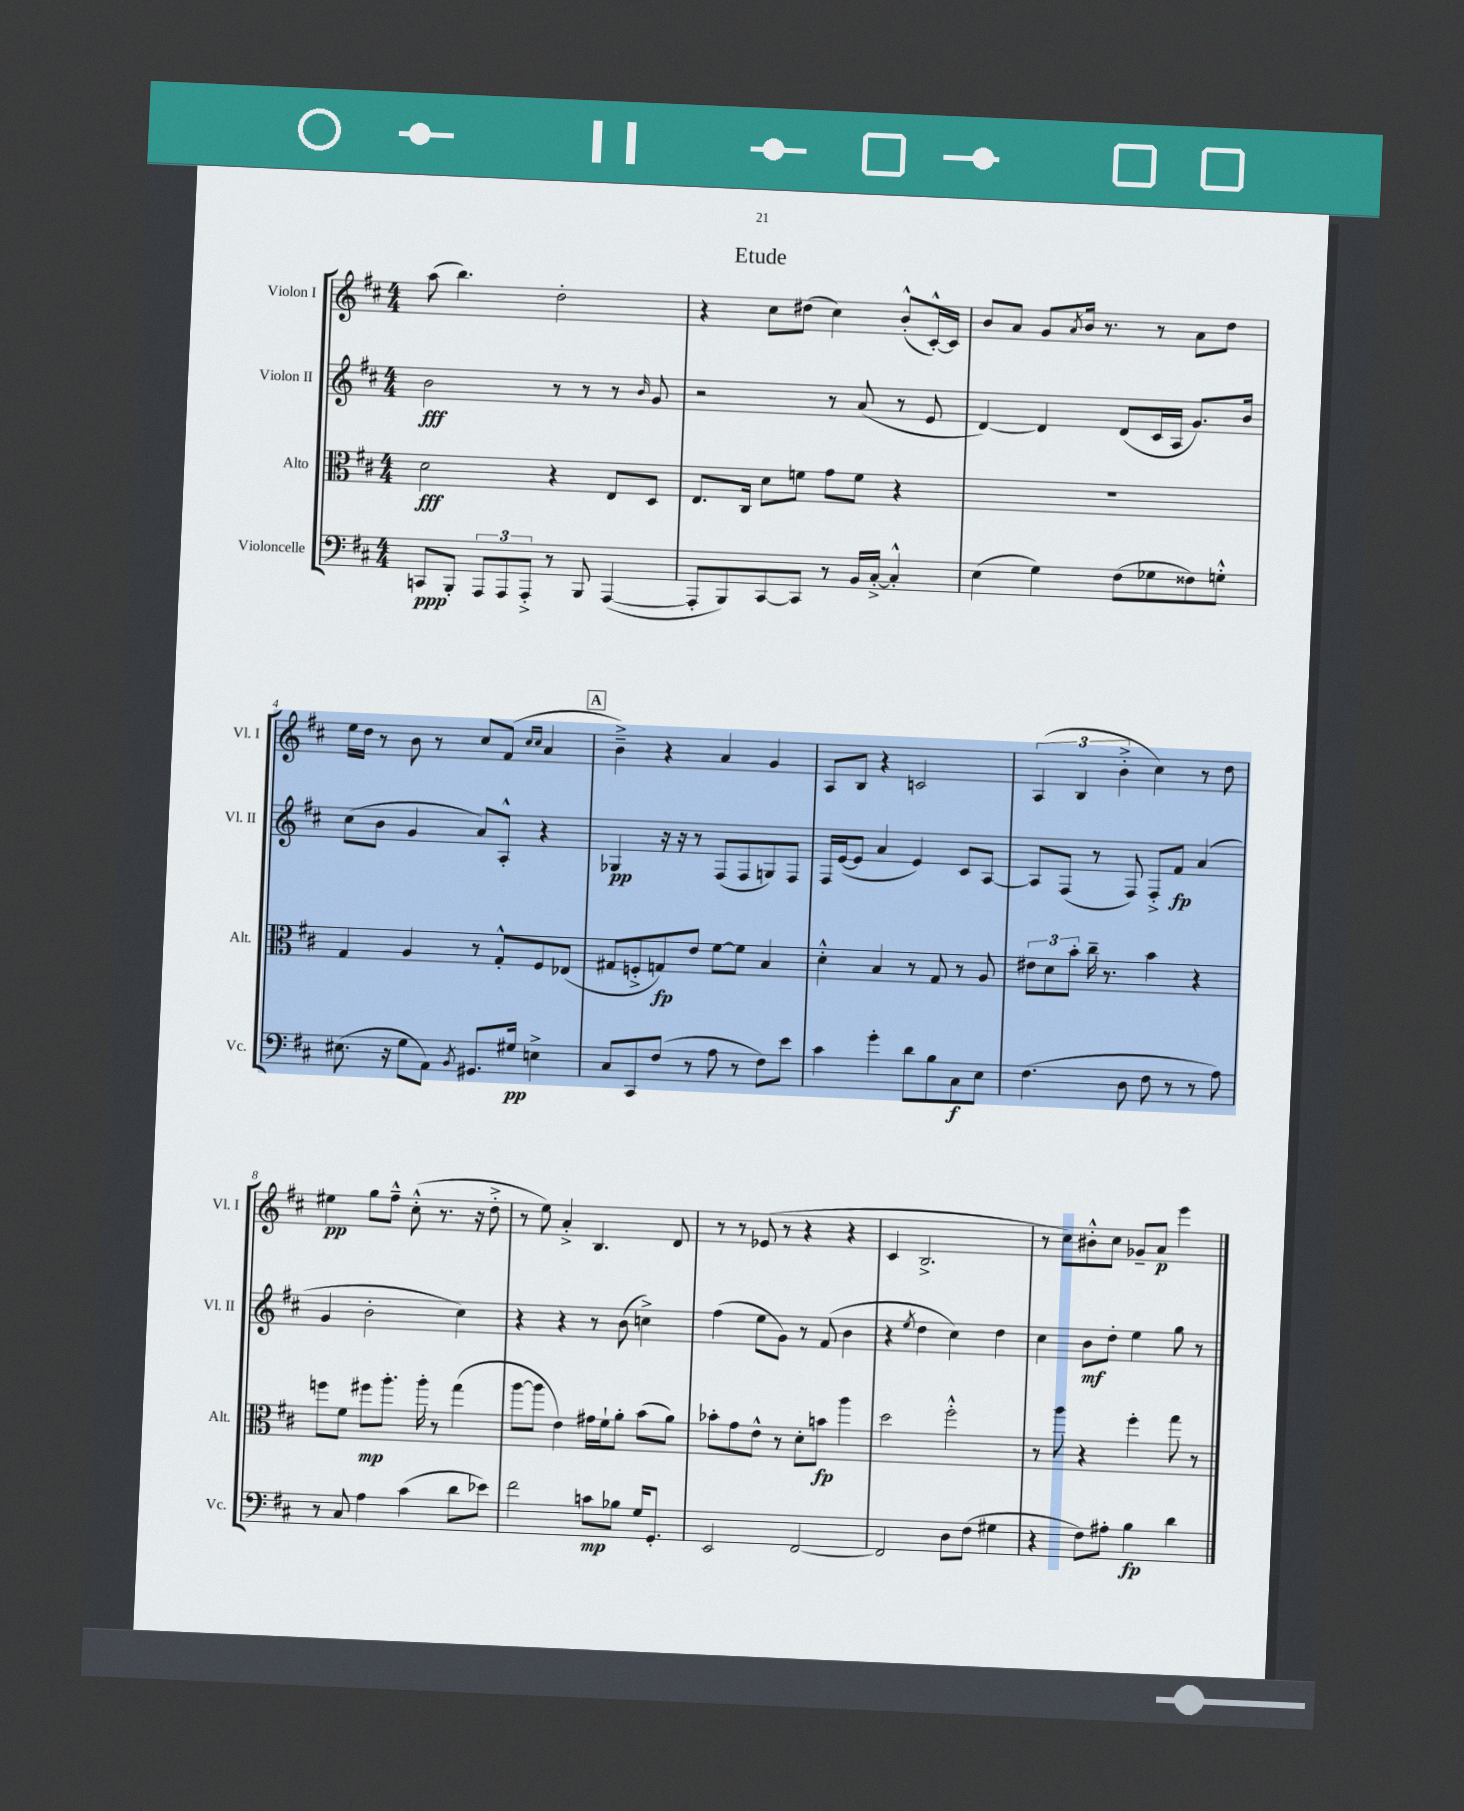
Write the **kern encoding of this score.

**kern	**dynam	**kern	**dynam	**kern	**dynam	**kern	**dynam
*part4	*part4	*part3	*part3	*part2	*part2	*part1	*part1
*staff4	*staff4	*staff3	*staff3	*staff2	*staff2	*staff1	*staff1
*I"Violoncelle	*	*I"Alto	*	*I"Violon II	*	*I"Violon I	*
*I'Vc.	*	*I'Alt.	*	*I'Vl. II	*	*I'Vl. I	*
*clefF4	*	*clefC3	*	*clefG2	*	*clefG2	*
*k[f#c#]	*	*k[f#c#]	*	*k[f#c#]	*	*k[f#c#]	*
*M4/4	*	*M4/4	*	*M4/4	*	*M4/4	*
=1	=1	=1	=1	=1	=1	=1	=1
8CCn/L	ppp	2d\	fff	2b\	fff	(8aa\	.
8BBB'/J	.	.	.	.	.	4.bb\)	.
12AAA/L	.	.	.	.	.	.	.
12AAA/	.	.	.	.	.	.	.
12AAA'^/J	.	.	.	.	.	.	.
8r	.	4r	.	8r	.	2dd'\	.
8BBB/	.	.	.	8r	.	.	.
([4AAA/	.	8E/L	.	8r	.	.	.
.	.	.	.	16qqb/	.	.	.
.	.	8D/J	.	8g/	.	.	.
=2	=2	=2	=2	=2	=2	=2	=2
8AAA'/L]	.	8.E/L	.	2r	.	4r	.
8BBB/)	.	.	.	.	.	.	.
.	.	16C#/Jk	.	.	.	.	.
[8CC#/	.	8d\L	.	.	.	8cc#\L	.
8CC#/J]	.	8fn\J	.	.	.	(8dd#X\J	.
8r	.	8g\L	.	8r	.	4cc#\)	.
16BB/LL	.	8f\J	.	(8a/	.	.	.
[16C#'^/JJ	.	.	.	.	.	.	.
4C#'^^/]	.	4r	.	8r	.	(8b'^^/L	.
.	.	.	.	8e/	.	[16c#'^^/L)	.
.	.	.	.	.	.	16c#/JJ]	.
=3	=3	=3	=3	=3	=3	=3	=3
(4E\	.	1r	.	[4d/)	.	8b/L	.
.	.	.	.	.	.	8a/J	.
4G\)	.	.	.	4d/]	.	8g/L	.
.	.	.	.	.	.	8qa/	.
.	.	.	.	.	.	16b/Jk	.
.	.	.	.	.	.	8.r	.
(8F#\L	.	.	.	(8d/L	.	.	.
8G-X\	.	.	.	16c#/L	.	8r	.
.	.	.	.	16A/JJ	.	.	.
8F##X\)	.	.	.	8.g/L)	.	8a\L	.
8Gn'^^\J	.	.	.	.	.	8dd\J	.
.	.	.	.	16b/Jk	.	.	.
!!LO:LB:g=z
=4	=4	=4	=4	=4	=4	=4	=4
(8.E#X\	.	4G/	.	(8cc#\L	.	16ee\LL	.
.	.	.	.	.	.	16dd\JJ	.
.	.	.	.	8b\J	.	8r	.
16r	.	.	.	.	.	.	.
8G\L	.	4A/	.	4g/	.	8b\	.
8AA\J)	.	.	.	.	.	8r	.
8qBB/	.	.	.	.	.	.	.
8.GG#X/L	.	8r	.	8a/L)	.	8cc#/L	.
.	.	8G'^^/L	.	8A'^^/J	.	(8f#/J	.
16G#X/Jk	pp	.	.	.	.	.	.
.	.	.	.	.	.	16qqcc#/LL	.
.	.	.	.	.	.	16qqcc#/JJ	.
4En^\	.	8F#/	.	4r	.	4a/	.
.	.	(8E-X/J	.	.	.	.	.
!!LO:REH:place=s1:t=A
=5	=5	=5	=5	=5	=5	=5	=5
8C#/L	.	8G#X/L	.	4G-X/	pp	4b~^\)	.
8CC#/	.	8Fn'^/	.	.	.	.	.
(8F#/J	.	8Gn/)	fp	16r	.	4r	.
.	.	.	.	16r	.	.	.
8r	.	8e/J	.	8r	.	.	.
8A\	.	[8f#\L	.	(8F#/L	.	4a/	.
8r	.	8f#\J]	.	8F#/	.	.	.
8F#\L)	.	4B/	.	8Gn/)	.	4g/	.
8e\J	.	.	.	8F#/J	.	.	.
=6	=6	=6	=6	=6	=6	=6	=6
4c#\	.	4d'^^\	.	16F#/LL	.	8A/L	.
.	.	.	.	([16e/J	.	.	.
.	.	.	.	8e/J]	.	8B/J	.
4g'\	.	4B/	.	4a/	.	4r	.
8d\L	.	8r	.	4e/)	.	2cn/	.
8B\	.	8G/	.	.	.	.	.
8C#\	f	8r	.	8c#/L	.	.	.
8E\J	.	8A/	.	[8A/J	.	.	.
=7	=7	=7	=7	=7	=7	=7	=7
(4.F#\	.	12e#X\L	.	8A/L]	.	(6A/	.
.	.	12d\	.	.	.	.	.
.	.	.	.	(8F#/J	.	.	.
.	.	12b'\J	.	.	.	6B/	.
.	.	16cc#~\	.	8r	.	.	.
.	.	8.r	.	.	.	.	.
.	.	.	.	.	.	6b'^\	.
8D\	.	.	.	8F#/)	.	.	.
8F#\	.	4b\	.	8F#'^/L	.	4cc#\)	.
8r	.	.	.	8f#/J	fp	.	.
8r	.	4r	.	(4a/	.	8r	.
8A\)	.	.	.	.	.	8dd\	.
!!LO:LB:g=z
=8	=8	=8	=8	=8	=8	=8	=8
8r	.	8ffn\L	.	4g/	.	4ee#X\	pp
8C#/	.	8f#\J	.	.	.	.	.
4A\	.	8ff#X\L	mp	2b'\	.	8gg\L	.
.	.	8.aa'\J	.	.	.	8ff#~^^\J	.
(4c#\	.	.	.	.	.	(8cc#'^^\	.
.	.	16aa'\	.	.	.	.	.
.	.	8r	.	.	.	8.r	.
8d\L	.	(4gg\	.	4cc#\)	.	.	.
.	.	.	.	.	.	16r	.
8e-X\J)	.	.	.	.	.	8dd'^\	.
=9	=9	=9	=9	=9	=9	=9	=9
2f#\	.	[8aa\L	.	4r	.	8r	.
.	.	8aa\J]	.	.	.	8ee\)	.
.	.	4e\)	.	4r	.	4a'^/	.
8cn\L	mp	16g#X\LL	.	8r	.	4.B/	.
.	.	16f#`\J	.	.	.	.	.
8B-X\J	.	8a'\J	.	(8b\	.	.	.
16G/KL	.	(8b\L	.	4ccn^\)	.	.	.
8.GG'/J	.	.	.	.	.	.	.
.	.	8a\J)	.	.	.	8d/	.
=10	=10	=10	=10	=10	=10	=10	=10
2EE/	.	8b-X'\L	.	(4ff#\	.	8r	.
.	.	8g\	.	.	.	8r	.
.	.	8e^^\J	.	8ee\L	.	(8e-X/	.
.	.	8r	.	8g\J)	.	8r	.
[2FF#/	.	8d'\L	.	8r	.	4r	.
.	.	8bn\J	fp	(8f#/	.	.	.
.	.	4aa\	.	4b\	.	4r	.
=11	=11	=11	=11	=11	=11	=11	=11
2FF#/]	.	2dd\	.	4r	.	4c#/	.
.	.	.	.	8qee/	.	.	.
.	.	.	.	4dd\	.	2.B^/	.
8D\L	.	2ff#'^^\	.	4cc#\)	.	.	.
(8F#\J	.	.	.	.	.	.	.
4G#X\	.	.	.	4dd\	.	.	.
=12	=12	=12	=12	=12	=12	=12	=12
4r	.	8r	.	4cc#\	.	8r	.
.	.	8aa\	.	.	.	8cc#\L)	.
8F#\L)	.	4r	.	8b\L	mf	8b#X'^^\	.
8A#X'\J	.	.	.	8dd'\J	.	8cc#\J	.
4B\	fp	4ff#'\	.	4ee\	.	8g-X~/L	.
.	.	.	.	.	.	8a/J	p
4d\	.	8gg\	.	8gg\	.	4eee\	.
.	.	8r	.	8r	.	.	.
==	==	==	==	==	==	==	==
*-	*-	*-	*-	*-	*-	*-	*-
